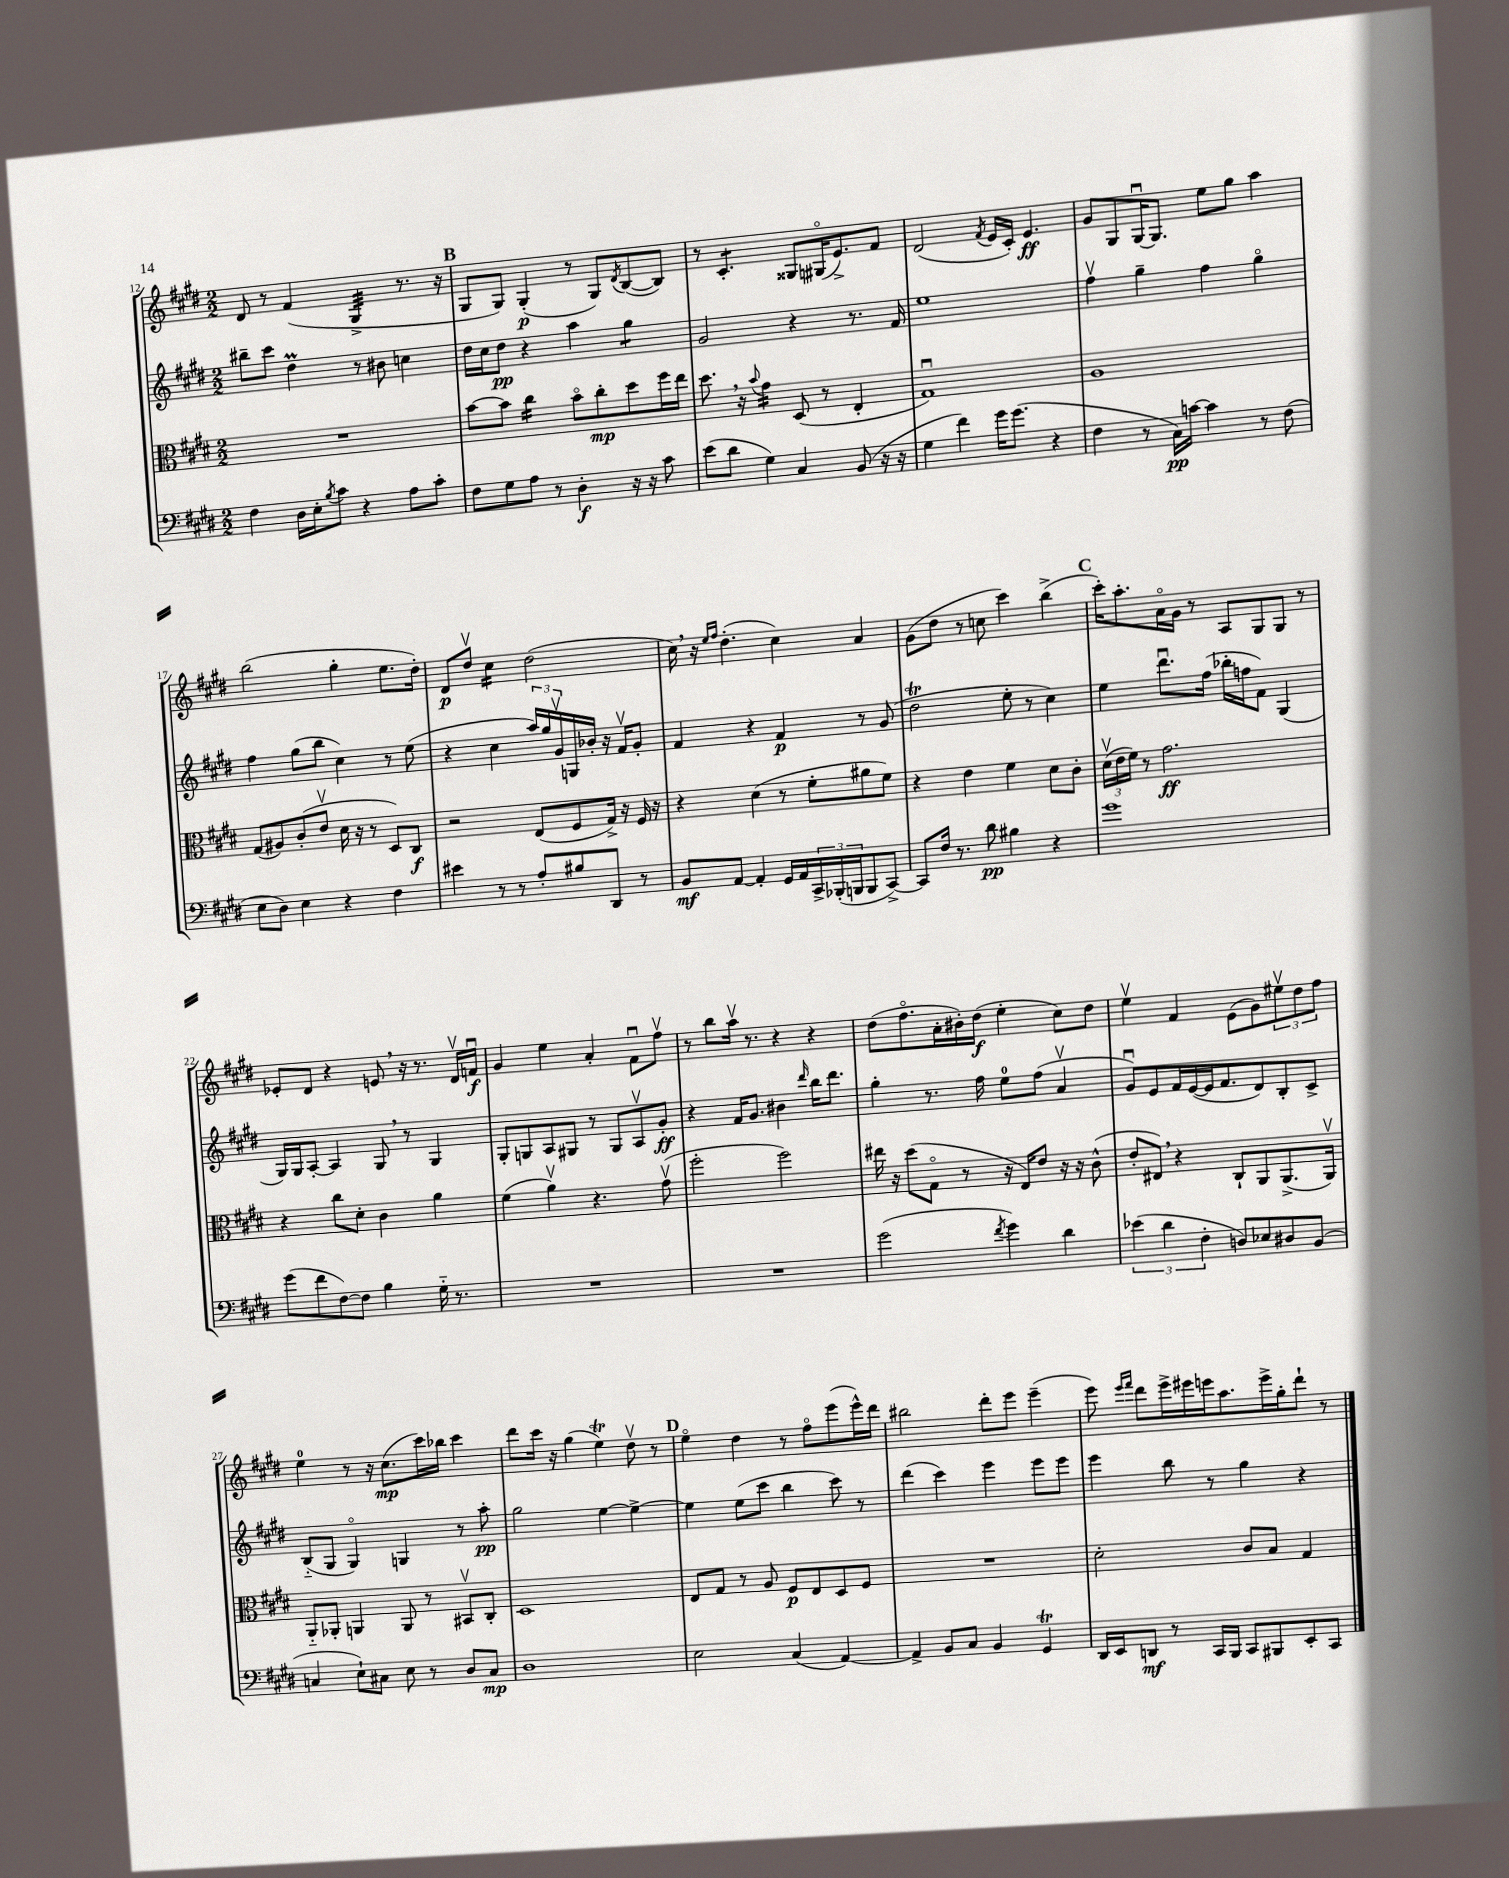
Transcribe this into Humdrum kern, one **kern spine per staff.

**kern	**kern	**kern	**kern
*staff4	*staff3	*staff2	*staff1
*clefF4	*clefC3	*clefG2	*clefG2
*k[f#c#g#d#]	*k[f#c#g#d#]	*k[f#c#g#d#]	*k[f#c#g#d#]
*M2/2	*M2/2	*M2/2	*M2/2
4F#	1r	8bb#~	8d#
.	.	8ccc#	8r
16D#	.	4dd#	(4f#
16E'	.	.	.
8qB	.	.	.
8c#	.	.	.
4r	.	8r	4G#^
.	.	8b#	.
8A	.	4cc	8.r
8c#'	.	.	.
.	.	.	16r
=	=	=	=
8F#	[8b	16dd#	8G#
.	.	16cc#	.
8G#	8b]	8dd#	8G#)
8A	4cc#	4r	(4G#'
8r	.	.	.
4D#'	8bo	4aa	8r
.	8cc#'	.	8G#)
.	.	.	8qd#
16r	8dd#	4gg#	([8B
16r	.	.	.
8c#	16ff#	.	8B])
.	16ee	.	.
=	=	=	=
(8e	8.dd#	2g#	8r
8d#	.	.	4.c#'
.	16r	.	.
.	8qqb	.	.
4G#)	4g#	.	.
4C#	(8D#	4r	8G##
.	8r	.	(16G#o
.	.	.	8.e^)
(8BB	4E'	8.r	.
16r	.	.	8f#
16r	.	16f#	.
=	=	=	=
4G#	1G#u)	1ee	(2d#
4f#)	.	.	.
.	.	.	8qf#
16g#	.	.	16e
(8.g#	.	.	16c#')
.	.	.	4.e
4r	.	.	.
=	=	=	=
4F#	1A	4ff#v	8g#
.	.	.	8G#
8r	.	4gg#~	[16G#u
.	.	.	8.G#]
16C#)	.	.	.
[16c	.	.	.
4c]	.	4ff#	8ee
.	.	.	8gg#
8r	.	4gg#o	4aa
(8F#	.	.	.
=	=	=	=
8E	(8G#	4ff#	(2bb
8D#)	8A#)	.	.
4E	(8c#'	(8gg#	.
.	8ev	8bb	.
4r	16d#	4cc#)	4gg#'
.	16r	.	.
.	8r	.	.
4F#	8D#)	8r	8.ee
.	8C#	(8ee	.
.	.	.	16dd#')
=	=	=	=
4e#	2r	4r	8d#
.	.	.	8dd#v
8r	.	4cc#	4cc#
8r	.	.	.
8A'	(8E	24aa)	(2dd#
.	.	24gg#	.
.	.	24g#v	.
8B#	8F#	16G	.
.	.	16b-'	.
8DD#	16G#^)	16r	.
.	16r	16f#v	.
8r	16F#	8g#'	.
.	16r	.	.
=	=	=	=
8BB	4r	4f#	16cc#)
.	.	.	16r
.	.	.	16qqee
.	.	.	16qqff#
[8AA	.	.	(4.dd#'
4AA']	(4d#	4r	.
16GG#	8r	4f#	4cc#)
16AA	.	.	.
24CC#^	8f#'	.	.
(24BBB-'	.	.	.
24BBB	.	.	.
8BBB	8a#	8r	4a
[8CC#^)	8f#)	(8g#	.
=	=	=	=
8CC#]	4r	2dd#	(8g#
16F#	.	.	8dd#
8.r	.	.	.
.	4e	.	8r
8d#	.	.	8cc
4B#	4f#	8ee'	4ccc#)
.	.	8r	.
4r	8d#	4cc#)	(4bb^
.	8c#'	.	.
=	=	=	=
1g#	(24d#v	4ee	16ccc#')
.	24e	.	.
.	.	.	8.aa'
.	24f#)	.	.
.	8r	.	.
.	2.g#	8.ddd#u	16ao
.	.	.	16g#
.	.	.	8r
.	.	(16ff#	.
.	.	16bb-'	8A
.	.	16ff	.
.	.	8f#)	8G#
.	.	(4G#	8G#
.	.	.	8r
=	=	=	=
(8g#	4r	16G#)	8e-'
.	.	16G#	.
8f#	.	[8A'	8d#
[8F#)	8cc#	4A]	4r
8F#]	8d#'	.	.
4B	4c#	8G#	8e
.	.	8r	16r
.	.	.	8.r
16G#'~	4a	4G#	.
8.r	.	.	.
.	.	.	16d#v
.	.	.	16fu
=	=	=	=
1r	(4f#	8G#'	4g#
.	.	8G	.
.	4av)	8A	4ee
.	.	8G#	.
.	4.r	8r	4a'
.	.	8G#	.
.	.	8Av	8f#u
.	(8g#v	8g#'	8ff#v
=	=	=	=
1r	2ff#'	4r	8r
.	.	.	8bb
.	.	16f#	16aav
.	.	8.g#	8.r
.	2ff#)	4b#	4r
.	.	16qqddd#	.
.	.	16bb	4r
.	.	8.ddd#	.
=	=	=	=
(2g#	16ee#	4gg#'	(8dd#
.	16r	.	.
.	(8dd#	.	8.ff#o
.	8G#o	8.r	.
.	.	.	16a'
.	8r	.	16b#')
.	.	16ff#	(16dd#
8qf#	.	.	.
4g#)	16r	8ee	4ee'
.	16E)	.	.
.	8e	(8ff#	.
4d#	16r	4av	8cc#)
.	16r	.	.
.	(8c#^^	.	8dd#
=	=	=	=
(6e-	8e'	8g#u)	4eev
.	8E#)	8e	.
6d#	.	.	.
.	4r	16f#	4f#
.	.	([16e	.
6F#'	.	.	.
.	.	16e]	.
.	.	8.f#	.
8D)	8C#`	.	(8e
8E-	8AA	8d#)	8g#)
8D#	(8.AA^	8B'	12ee#v
.	.	.	12dd#
(8BB	.	8c#^	.
.	.	.	12ff#
.	16AAv)	.	.
=	=	=	=
4C	8AA'~	(8B'~	4ee
.	8AA-'	8G#	.
8E`)	4AA	4G#o)	8r
8C#	.	.	16r
.	.	.	(8.cc#
8E	8AA	4G	.
8r	8r	.	16ccc#)
.	.	.	16bb-
8D#	8BB#v	8r	4ccc#
8C#	8C#'	8aa'	.
=	=	=	=
1D#	1D#	2gg#	8ddd#
.	.	.	16ccc#
.	.	.	16r
.	.	.	(4gg#
.	.	[4ee	4ee)
.	.	4ee^_	8dd#v
.	.	.	8r
=	=	=	=
2E	8E	4ee]	4eeo
.	8G#	.	.
.	8r	(8ee	4dd#
.	8A	8ccc#	.
(4C#	8F#	4bb	8r
.	8E	.	8ff#o
[4AA)	8D#	8ccc#)	(8eee
.	8F#	8r	16eee^^)
.	.	.	16ddd#
=	=	=	=
4AA^]	1r	(4ddd#	2bb#
8BB	.	4ccc#)	.
8C#	.	.	.
4BB	.	4eee	8ddd#'
.	.	.	8eee
4GG#	.	8eee	(4eee~
.	.	8eee	.
=	=	=	=
16DD#	2d#'	4eee	8eee)
16EE	.	.	.
.	.	.	16qqeee
.	.	.	16qqfff#
8DD	.	.	8ddd#
8r	.	8bb	16eee^
.	.	.	16eee#
16CC#	.	8r	16eee
16BBB	.	.	8.aa
8CC#	8c#	4gg#	.
8BBB#	8B	.	16eee^
.	.	.	16gg#'
8EE'	4G#	4r	8ddd#`
8CC#	.	.	8r
==	==	==	==
*-	*-	*-	*-
